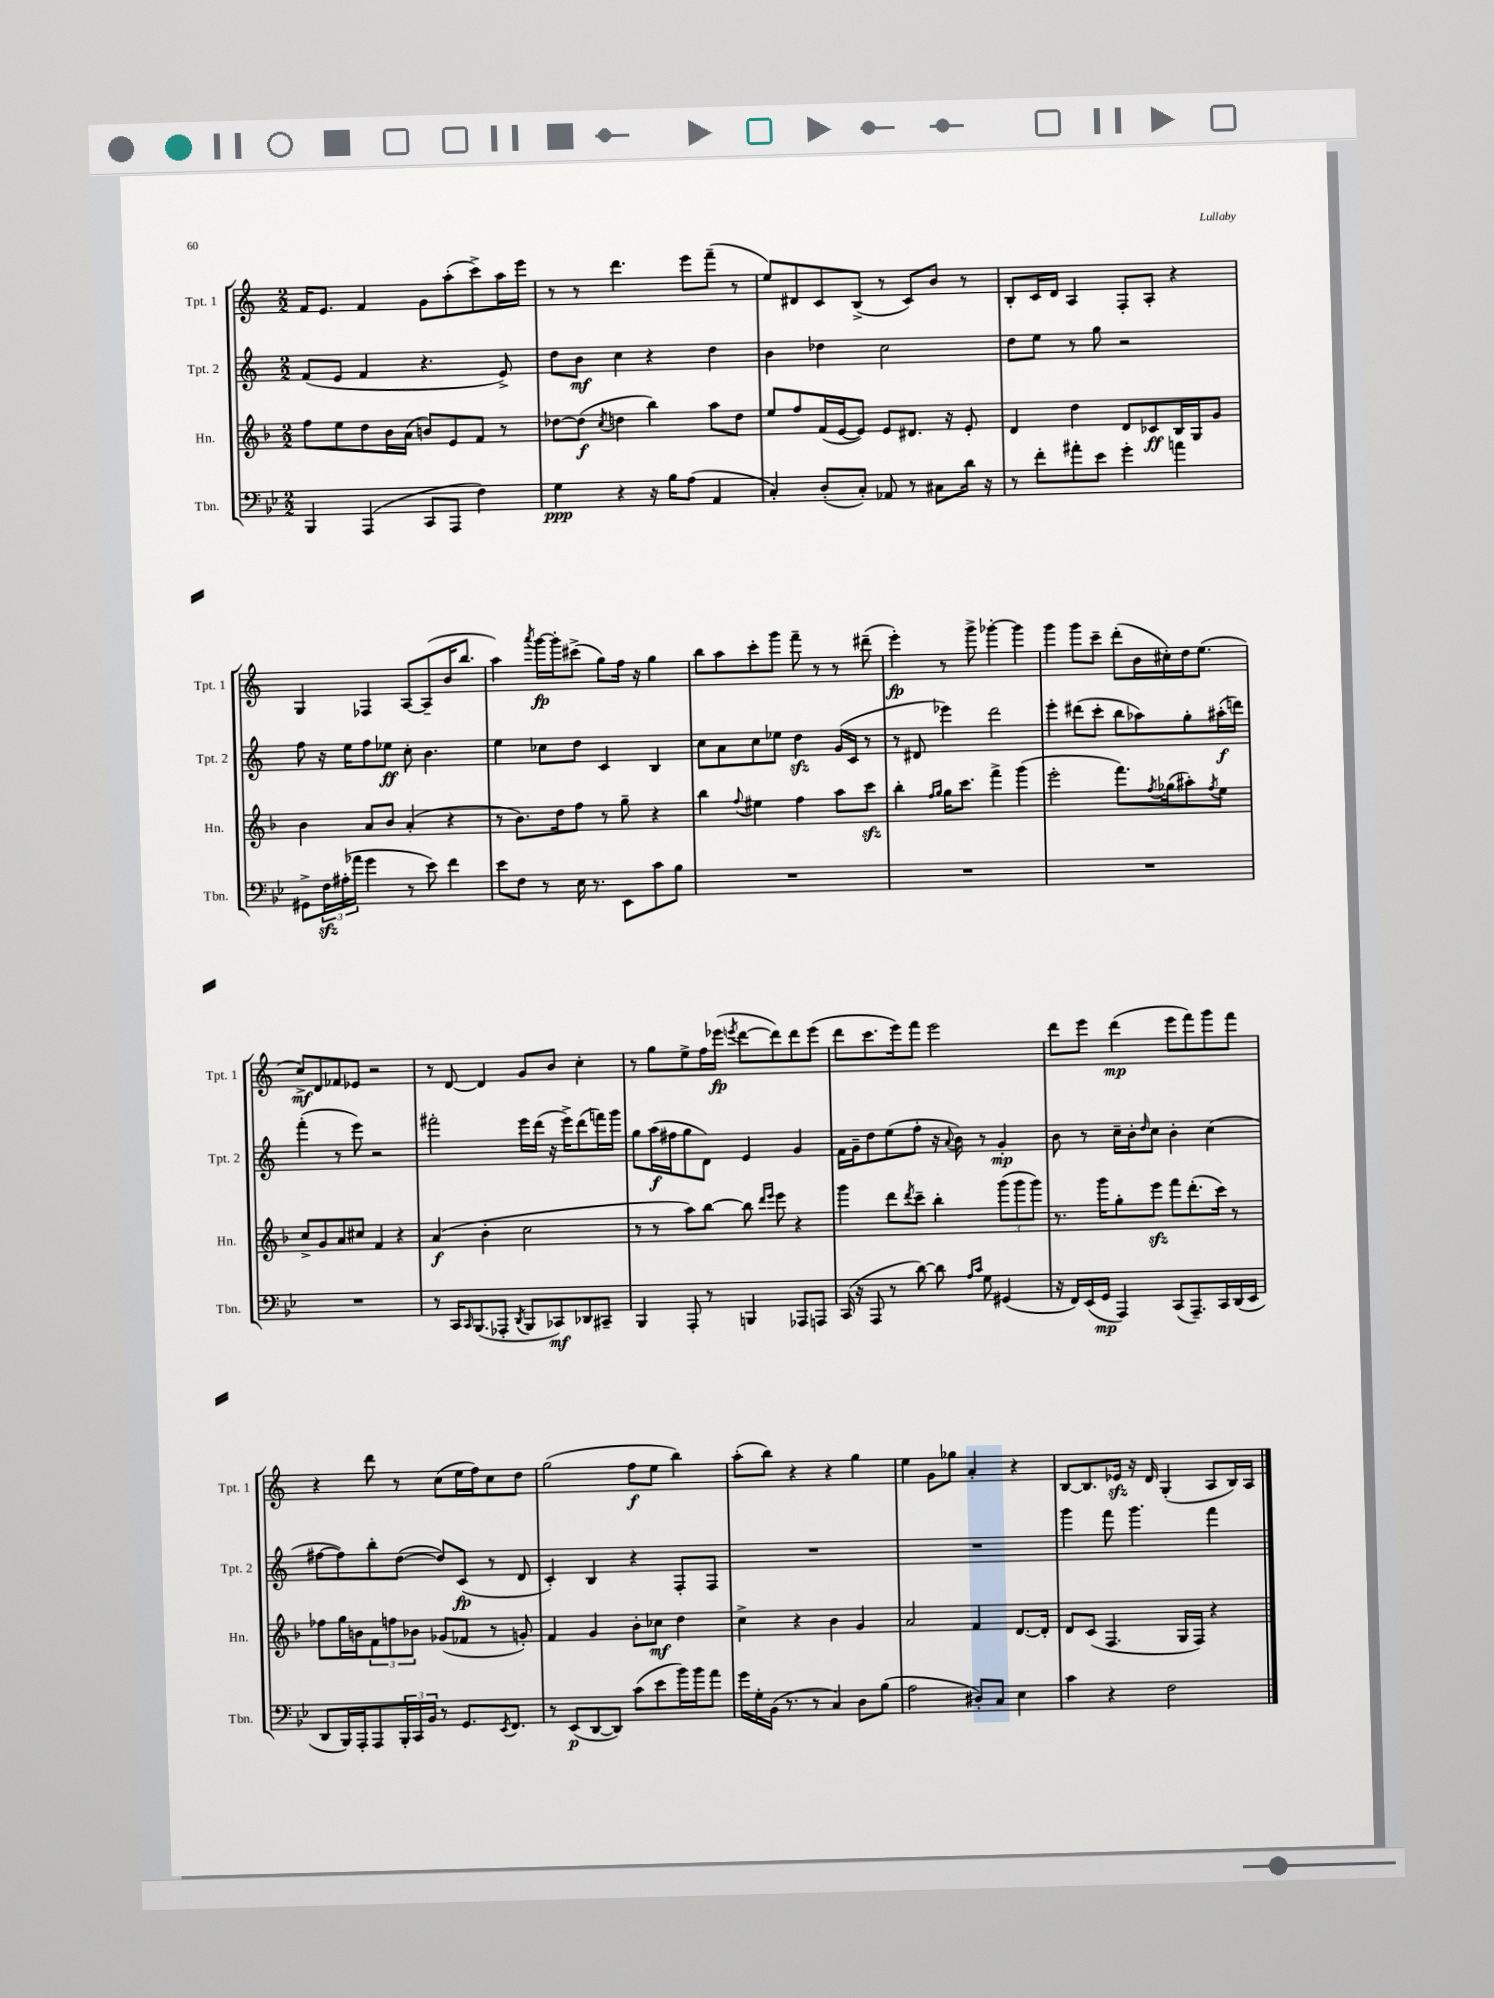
<<
\new StaffGroup <<
\new Staff = "s0" \with { instrumentName = "Tpt. 1" shortInstrumentName = "Tpt. 1" } {
    \clef treble \key c \major \numericTimeSignature \time 2/2
    f'16 e'8. f'4 g'8 a''8-.( c'''8->) a''16 e'''16 |
    r8 r8 d'''4. e'''8 f'''8--( r8 |
    e''8) dis'8 c'8 b8->( r8 c'8) b'8 r8 |
    b8-. c'16 d'16 a4 f8-. a8-. r4 |
    g4 fes4 a8~ a8--( b'16 b''8. |
    a''4) \acciaccatura { a'''8 } g'''16~\fp g'''16-. cis'''8->( g''8) f''16 r16 g''4 |
    b''8 a''8 c'''8-. g'''8 f'''8-- r8 r8 dis'''8--( |
    e'''4-.\fp) r8 g'''8-> ges'''4~-. ges'''4 |
    g'''4 g'''8 c'''8-- d'''8-.( b'16 cis''16-.) d''16 e''8.( |
    c''8->\mf) d'8 fes'8 ees'8 r2 |
    r8 d'8~ d'4 g'8 b'8 c''4-. |
    r8 g''8 e''8-> f''16 ees'''16\fp( \acciaccatura { e'''8 } d'''8~ d'''8) d'''8 e'''8( |
    d'''8 c'''8. e'''16) f'''8 e'''2 |
    d'''8 e'''8 d'''4\mp( e'''8 f'''8) g'''8 f'''8 |
    r4 d'''8 r8 c''8( e''16 f''16) c''8 d''8 |
    g''2( f''8\f e''8 b''4) |
    a''8-.( b''8) r4 r4 g''4 |
    e''4 g'8 ges''8 a'4-. r4 |
    b8~ b8. ees'16\sfz r16 d'16 g4-.( a8 b16) a16 \bar "|." |
}
\new Staff = "s1" \with { instrumentName = "Tpt. 2" shortInstrumentName = "Tpt. 2" } {
    \clef treble \key c \major \numericTimeSignature \time 2/2
    f'8( e'8 f'4 r4. e'8->) |
    d''8 b'8\mf c''4 r4 d''4 |
    b'4 des''4 c''2 |
    d''8 e''8 r8 g''8 r2 |
    f''8 r16 e''16 f''8 ees''8\ff c''8-. b'4. |
    e''4 ces''8 d''8 c'4 b4 |
    c''8 a'8 c''8 ees''8 d''4\sfz g'16( c'16 r8 |
    r8 dis'8 ees'''4) d'''2 |
    e'''4-. dis'''8( c'''8-. b''8 aes''8) g''8-. ais''16-.\f( d'''16) |
    f'''4-.( r8 e'''8) r2 |
    fis'''2-. e'''16 d'''16( r16 e'''16->) d'''8( f'''16) g'''16 |
    g''8 a''16\f( fis''16 g''8 d'8) e'4 g'4 |
    f'16 g'16-- d''8 e''8( f''8-. r16 \appoggiatura { a'8 } b'16) r8 g'4-.\mp |
    b'8 r8 c''16-- b'16-. \grace { d''16 } c''8 b'4-. c''4( |
    fis''8~ fis''8) b''8-. d''8~( d''8) c'8\fp( r8 d'8 |
    c'4-.) b4 r4 f8-. f8 |
    R1 |
    R1 |
    g'''4 f'''8 g'''4. f'''4 \bar "|." |
}
\new Staff = "s2" \with { instrumentName = "Hn." shortInstrumentName = "Hn." } {
    \clef treble \key f \major \numericTimeSignature \time 2/2
    f''8 e''8 d''8 bes'16 a'16( b'8) e'8 f'8 r8 |
    des''8~ des''8\f( \acciaccatura { c''8 } d''4 bes''4) a''8 d''8 |
    e''8 f''8 f'16( e'16~ e'8) e'8 dis'8. r16 e'8-. |
    d'4 d''4 d'8 ces'8\ff bes16 g16 g'8 |
    bes'4 a'8 bes'8 a'4-.( r4 |
    r8 bes'8.) d''16 f''8 r8 g''8-- r4 |
    bes''4 \appoggiatura { f''8 } eis''4 f''4 a''8 c'''8\sfz |
    bes''4-. \grace { f''16 g''16 } g''16 c'''8. f'''4-> g'''4( |
    e'''2-. f'''8.) \acciaccatura { f''8 } ges''16( ais''8-.) \acciaccatura { f''8 } e''8 |
    c''8-> g'8 a'8 cis''8 f'4 r4 |
    a'4\f( bes'4-. c''2 |
    r8 r8 a''8) bes''8~ bes''8 \grace { d'''16 e'''16 } e'''8 r4 |
    g'''4 d'''8 \acciaccatura { d'''8 } c'''8-- bes''4-. \tuplet 3/2 { g'''8( g'''8 g'''8) } |
    r8. g'''16 g''8-. e'''8\sfz f'''8 d'''8.-.( c'''16) r8 |
    fes''8 g''16 b'16 \tuplet 3/2 { f'8 f''8 bes'8 } ges'8( fes'8 r8 g'8-.) |
    f'4 g'4 bes'8-. ces''8\mf d''4 |
    c''4-> r4 bes'4 g'4 |
    a'2 f'4 d'8.~ d'16-. |
    d'8 c'8( f4. g16 f16) r4 \bar "|." |
}
\new Staff = "s3" \with { instrumentName = "Tbn." shortInstrumentName = "Tbn." } {
    \clef bass \key bes \major \numericTimeSignature \time 2/2
    bes,,4 a,,4( c,8 a,,8 f4) |
    g4\ppp r4 r16 bes16 a8( a,4 |
    c4-.) d8-.( c8-.) aes,8 r8 cis8 d'16 r16 |
    r8 f'8-. ais'8-. ees'8 g'4-. a'4 |
    gis,8-> \tuplet 3/2 { f16\sfz ais16-.( aes'16 } g'4 r8 ees'8) f'4 |
    ees'8 f8 r8 ees16 r8. ees,8 c'8 bes8 |
    R1 |
    R1 |
    R1 |
    R1 |
    r8 c,16 \grace { c,16 } bes,,8.( aes,,8-. \acciaccatura { d,8 } bes,,8 ces,8\mf) des,8 cis,8-- |
    bes,,4 a,,8-. r8 b,,4 aes,,8 a,,8 |
    c,16( r16 a,,8 r8 d'8~) d'8 \grace { a16 c'16 } g8 gis,4( |
    r16 f,16) ees,16( g,16\mp a,,4) c,8( a,,8.--) c,16 d,16( ees,16 |
    d,8 bes,,16) a,,16-. a,,8 \tuplet 3/2 { bes,,16-. c,16 bes,16 } r8 g,8. \acciaccatura { ees,8 } f,8. |
    r8 ees,8\p( d,8~ d,8) c'8( ees'8 bes'16) bes'16 a'8 |
    g'16 g16-. bes,16( r8. r8 c4) d8 bes8( |
    a2 dis8-.) c8 ees4 |
    c'4 r4 f2 \bar "|." |
}
>>
>>
\layout { \context { \Score \remove "Bar_number_engraver" } }
